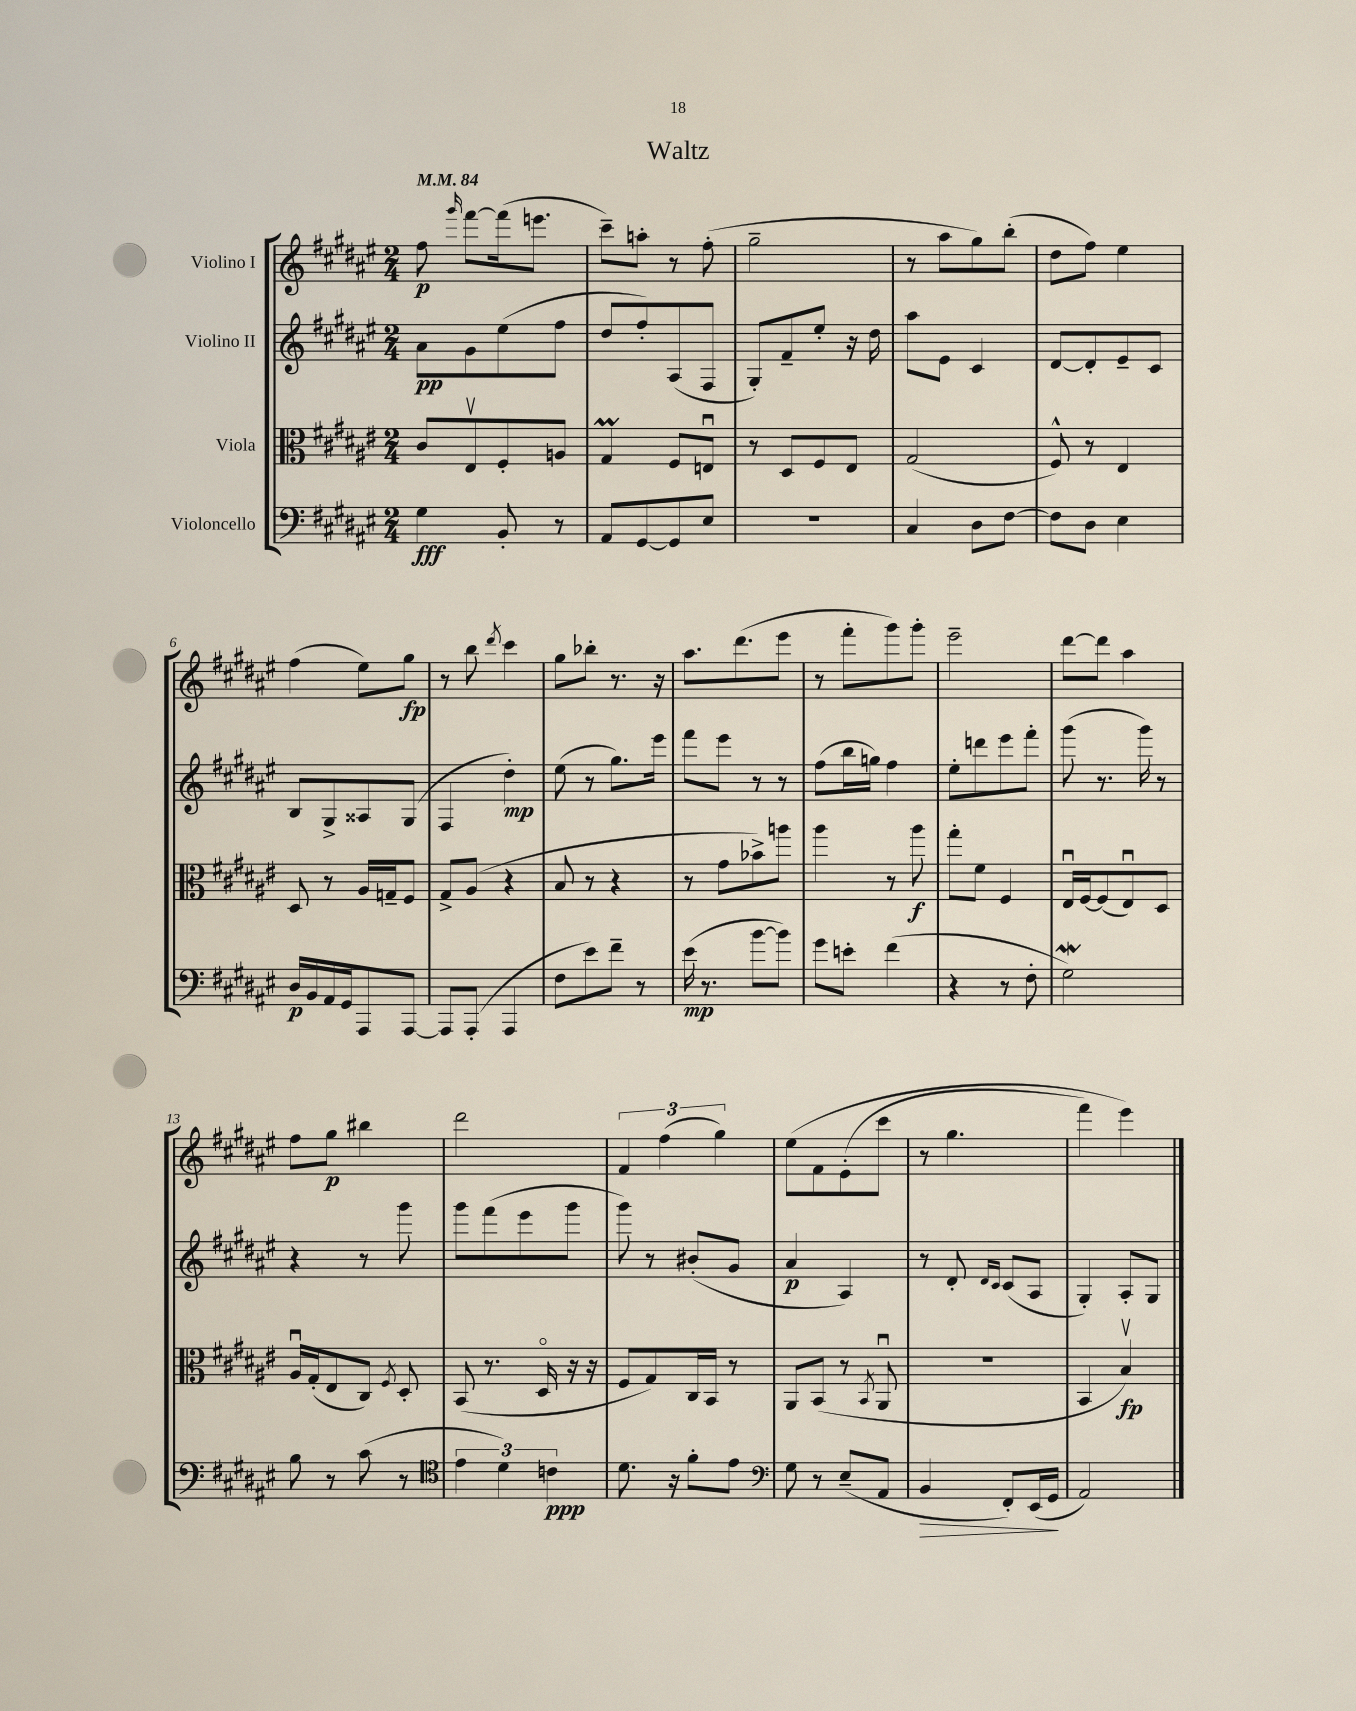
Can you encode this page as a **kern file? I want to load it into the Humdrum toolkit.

**kern	**kern	**kern	**kern
*staff4	*staff3	*staff2	*staff1
*clefF4	*clefC3	*clefG2	*clefG2
*k[f#c#g#d#a#e#]	*k[f#c#g#d#a#e#]	*k[f#c#g#d#a#e#]	*k[f#c#g#d#a#e#]
*M2/4	*M2/4	*M2/4	*M2/4
*MM84	*MM84	*MM84	*MM84
4G#	8c#	8a#	8ff#
.	.	.	16qqggg#
.	8E#v	8g#	[8fff#
8BB'	8F#'	(8ee#	(16fff#]
.	.	.	8.eee
8r	8A	8ff#	.
=	=	=	=
8AA#	4G#	8dd#	8ccc#~)
[8GG#	.	8ff#')	8aa'
8GG#]	8F#	(8A#	8r
8E#	8Eu	8F#	(8ff#'
=	=	=	=
2r	8r	8G#')	2gg#~
.	8D#	8f#~	.
.	8F#	8ee#'	.
.	8E#	16r	.
.	.	16dd#	.
=	=	=	=
4C#	(2G#	8aa#	8r
.	.	8e#	8aa#
8D#	.	4c#	8gg#)
[8F#	.	.	(8bb'
=	=	=	=
8F#]	8F#^^)	[8d#	8dd#
8D#	8r	8d#']	8ff#)
4E#	4E#	8e#~	4ee#
.	.	8c#	.
=	=	=	=
16D#	8D#	8B	(4ff#
16BB	.	.	.
16AA#	8r	8G#^	.
16GG#	.	.	.
8AAA#	16A#	8A##	8ee#)
.	16G~	.	.
[8AAA#	8F#	(8G#	8gg#
=	=	=	=
8AAA#]	8G#^	4F#	8r
(8AAA#'	(8A#	.	8bb
.	.	.	8qddd#
4AAA#	4r	4dd#')	4ccc#
=	=	=	=
8F#	8B	(8ee#	8gg#
8e#)	8r	8r	8bb-'
8f#~	4r	8.gg#)	8.r
8r	.	.	.
.	.	16eee#	16r
=	=	=	=
(16e#	8r	8fff#	8.aa#
8.r	.	.	.
.	8g#	8eee#	.
.	.	.	(8.ddd#
[8b	8b-^)	8r	.
8b])	8aa	8r	8eee#
=	=	=	=
8g#	4aa#	(8ff#	8r
8e'	.	16bb	8fff#'
.	.	16gg)	.
(4f#	8r	4ff#	8ggg#)
.	8aa#	.	8ggg#'
=	=	=	=
4r	8gg#'	8ee#'	2eee#~
.	8f#	8ddd	.
8r	4F#	8eee#	.
8F#'	.	8fff#'	.
=	=	=	=
2G#)	16E#u	(8ggg#	[8ddd#
.	[16F#	.	.
.	(8F#]	8.r	8ddd#]
.	8E#u)	.	4aa#
.	.	16ggg#)	.
.	8D#	8r	.
=	=	=	=
8B	16A#u	4r	8ff#
.	(16G#'	.	.
8r	8E#	.	8gg#
(8c#	8C#)	8r	4bb#
.	8qF#	.	.
8r	8D#'	8ggg#	.
=	=	=	=
*clefC4	*	*	*
6e#	(8BB	8ggg#	2ddd#
.	8.r	(8fff#	.
6d#)	.	.	.
.	.	8eee#	.
.	16D#o	.	.
6c	.	.	.
.	16r	8ggg#	.
.	16r	.	.
=	=	=	=
8.d#	8F#	8ggg#)	6f#
.	8G#)	8r	.
.	.	.	(6ff#
16r	.	.	.
8f#'	16C#	(8b#'	.
.	16BB	.	.
.	.	.	6gg#)
8e#	8r	8g#	.
=	=	=	=
*clefF4	*	*	*
8G#	8AA#	4a#	&(8ee#
8r	(8BB	.	8f#
(8E#~	8r	4A#)	(8e#'
.	8qBB	.	.
8AA#	8AA#u	.	8ccc#
=	=	=	=
4BB	2r	8r	8r
.	.	8d#'	4.gg#
.	.	16qqd#	.
.	.	16qqc#	.
8FF#')	.	(8c#	.
(16EE#	.	8A#	.
16GG#	.	.	.
=	=	=	=
2AA#)	4BB	4G#')	4fff#)
.	4Bv)	8A#'	4eee#&)
.	.	8G#	.
==	==	==	==
*-	*-	*-	*-
